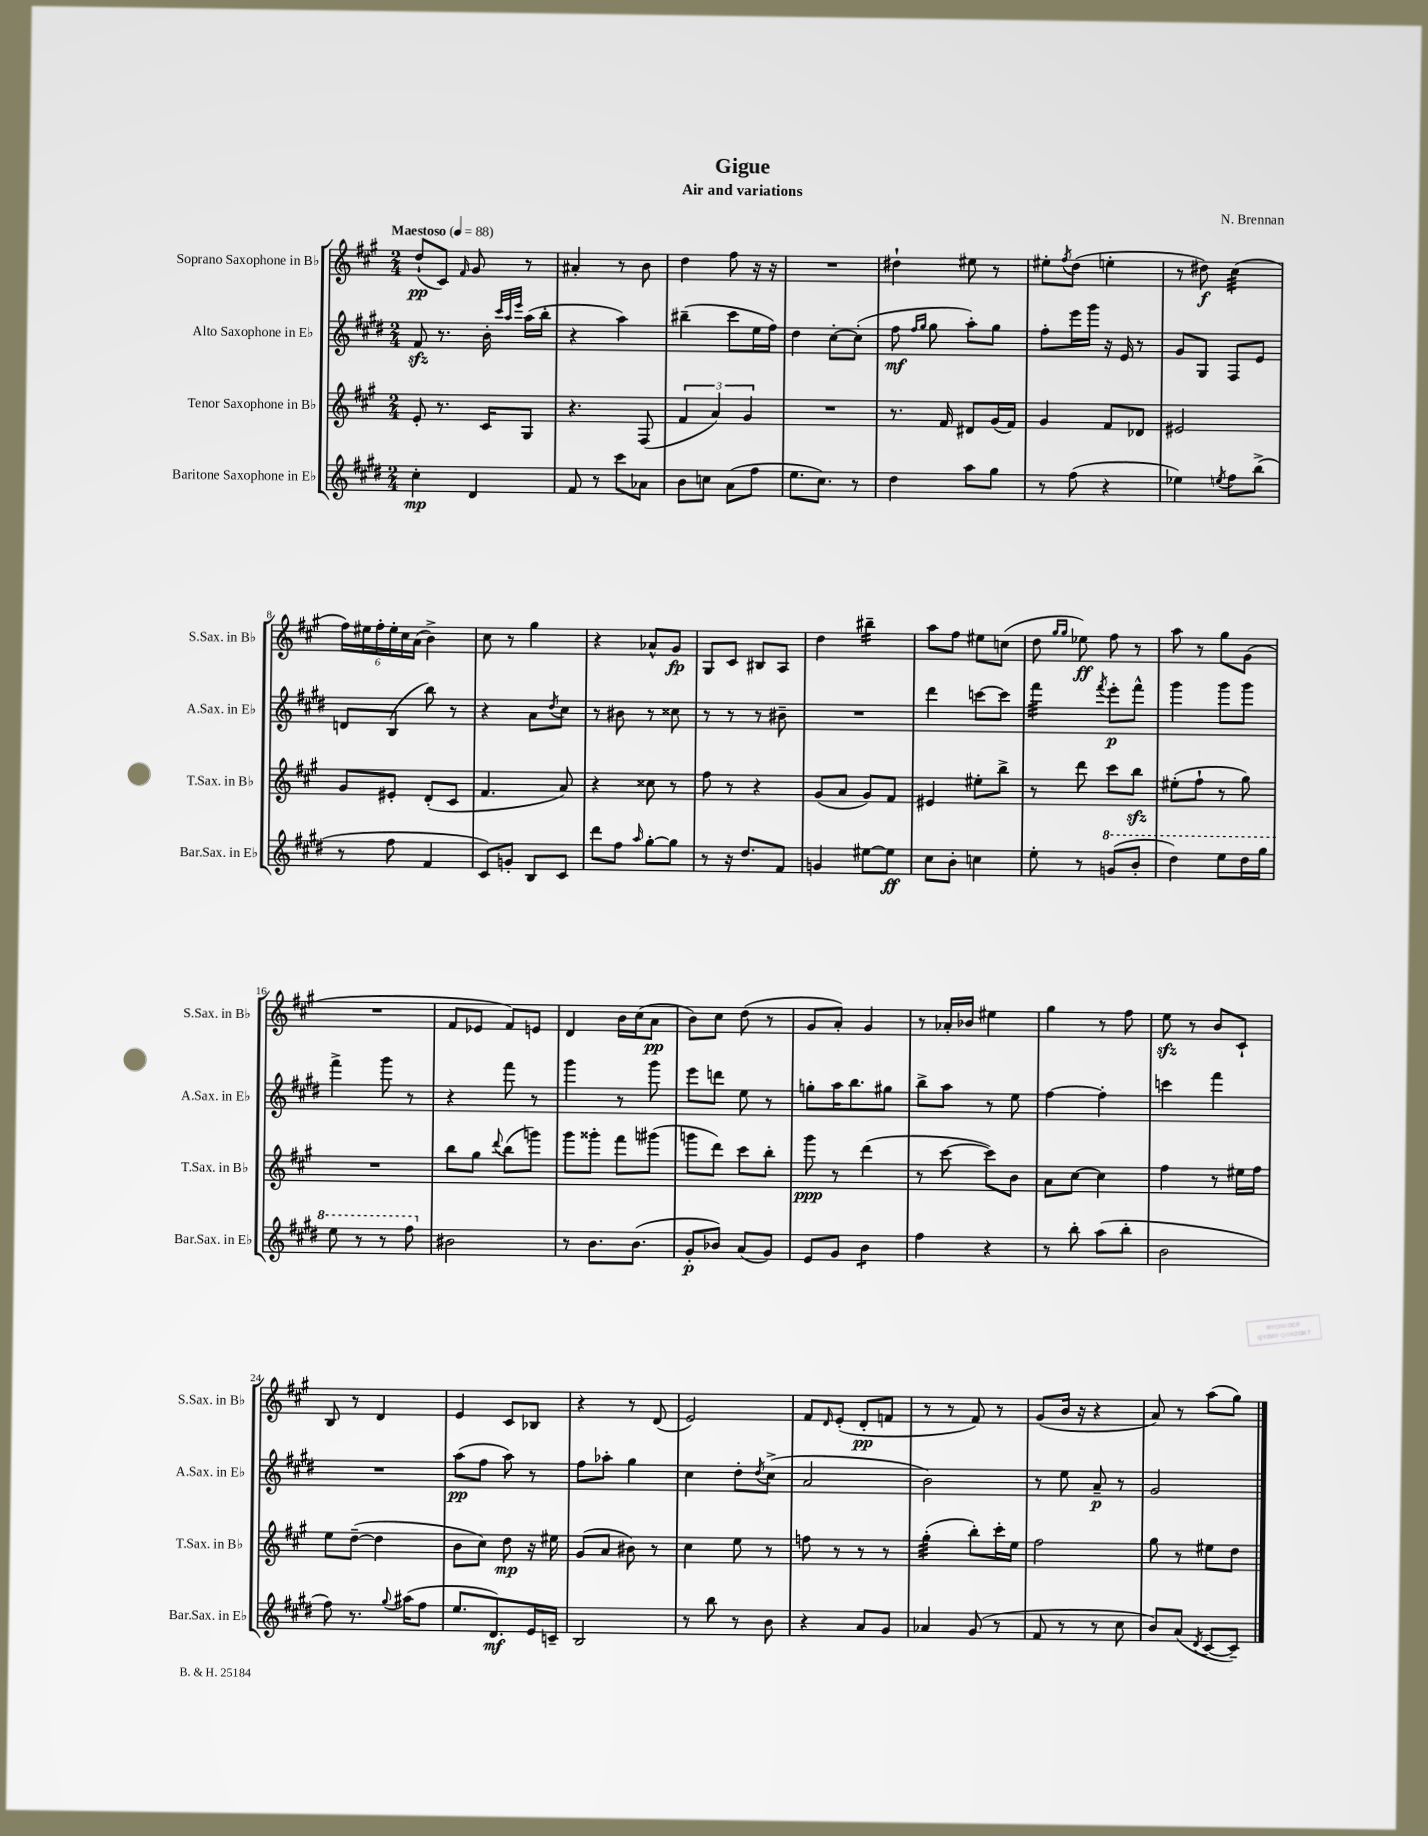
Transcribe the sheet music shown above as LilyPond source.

\header { title = "Gigue" composer = "N. Brennan" subtitle = "Air and variations" }
<<
\new StaffGroup <<
\new Staff = "s0" \with { instrumentName = "Soprano Saxophone in Bb" shortInstrumentName = "S.Sax. in Bb" } {
    \clef treble \key a \major \numericTimeSignature \time 2/4 \tempo "Maestoso" 4 = 88
    d''8-!\pp( cis'8) \grace { fis'16 } gis'8 r8 |
    ais'4-. r8 b'8 |
    d''4 fis''8 r16 r16 |
    R2 |
    dis''4-! eis''8 r8 |
    eis''8-. \acciaccatura { fis''8 } d''8( e''4-. |
    r8 dis''8\f) cis''4:32( |
    \tuplet 6/4 { fis''16) eis''16 fis''16-. eis''16-. cis''16 a'16( } b'4->) |
    cis''8 r8 gis''4 |
    r4 aes'8-^ gis'8\fp |
    gis8 cis'8 bis8 a8 |
    d''4 bis''4:16-- |
    a''8 fis''8 eis''8 c''8( |
    d''8 \grace { gis''16 gis''16 } ees''8\ff) fis''8 r8 |
    a''8 r8 gis''8 gis'8( |
    R2 |
    fis'8 ees'8 fis'8) e'8 |
    d'4 b'16 cis''16( a'8\pp |
    b'8) cis''8 d''8( r8 |
    gis'8 a'8-.) gis'4 |
    r8 aes'16-. bes'16 eis''4 |
    gis''4 r8 fis''8 |
    e''8\sfz r8 b'8 cis'8-! |
    b8 r8 d'4 |
    e'4 cis'8 bes8 |
    r4 r8 d'8( |
    e'2) |
    fis'8 \grace { d'16 } e'8-.( d'8-.\pp f'8 |
    r8 r8 fis'8) r8 |
    gis'8( b'16 r16 r4 |
    a'8) r8 a''8( gis''8) \bar "|." |
}
\new Staff = "s1" \with { instrumentName = "Alto Saxophone in Eb" shortInstrumentName = "A.Sax. in Eb" } {
    \clef treble \key e \major \numericTimeSignature \time 2/4
    fis'8\sfz r8. b'16-. \grace { cis'''32 a''32 e'''32 } a''16( b''16-. |
    r4 a''4) |
    bis''4--( cis'''8 e''16 fis''16) |
    dis''4 cis''8~-. cis''8-.( |
    fis''8\mf \grace { fis''16 gis''16 } gis''8 a''8-.) gis''8 |
    fis''8-. e'''16 gis'''16 r16 e'16 r8 |
    gis'8 gis8 fis8 e'8 |
    d'8 b8( b''8) r8 |
    r4 a'8 \acciaccatura { dis''8 } cis''8 |
    r8 bis'8 r8 cisis''8 |
    r8 r8 r8 bis'8-- |
    R2 |
    dis'''4 c'''8~ c'''8 |
    fis'''4:32 \acciaccatura { fis'''8 } e'''8-.\p fis'''8-^ |
    gis'''4 gis'''8 gis'''8 |
    fis'''4-> gis'''8 r8 |
    r4 fis'''8 r8 |
    gis'''4 r8 gis'''8 |
    e'''8 d'''8 e''8 r8 |
    g''8-. a''16 b''8. gis''8 |
    b''8-> a''8 r8 e''8 |
    fis''4~ fis''4-. |
    c'''4 fis'''4 |
    R2 |
    a''8\pp( fis''8 a''8) r8 |
    fis''8 aes''8-. gis''4 |
    cis''4 dis''8-. \acciaccatura { dis''8 } cis''8->( |
    a'2 |
    b'2) |
    r8 e''8 a'8--\p r8 |
    gis'2 \bar "|." |
}
\new Staff = "s2" \with { instrumentName = "Tenor Saxophone in Bb" shortInstrumentName = "T.Sax. in Bb" } {
    \clef treble \key a \major \numericTimeSignature \time 2/4
    e'8-. r8. cis'16 gis8 |
    r4. fis8( |
    \tuplet 3/2 { fis'4 a'4) gis'4 } |
    R2 |
    r8. fis'16 dis'8 gis'16( fis'16) |
    gis'4 fis'8 des'8 |
    eis'2 |
    gis'8 eis'8-. d'8-.( cis'8 |
    fis'4. a'8) |
    r4 cisis''8 r8 |
    fis''8 r8 r4 |
    gis'8( a'8 gis'8) fis'8 |
    eis'4 eis''8-. b''8-> |
    r8 d'''8 cis'''8 b''8\sfz |
    eis''8-.( fis''8-! r8 gis''8) |
    R2 |
    b''8 gis''8 \appoggiatura { d'''8 } b''8( g'''8) |
    gis'''8 gisis'''8-. fis'''8 gis'''8( |
    g'''8 d'''8) cis'''8 b''8-. |
    gis'''8\ppp r8 d'''4( |
    r8 cis'''8~ cis'''8) b'8 |
    a'8 cis''8~ cis''4 |
    fis''4 r8 eis''16 fis''16 |
    e''8 d''8~--( d''4 |
    b'8 cis''8) d''8\mp r16 eis''16 |
    gis'8( a'8 bis'8) r8 |
    cis''4 e''8 r8 |
    f''8 r8 r8 r8 |
    gis''4:32-.( b''8-.) cis'''16-. e''16 |
    fis''2 |
    gis''8 r8 eis''8 d''8 \bar "|." |
}
\new Staff = "s3" \with { instrumentName = "Baritone Saxophone in Eb" shortInstrumentName = "Bar.Sax. in Eb" } {
    \clef treble \key e \major \numericTimeSignature \time 2/4
    cis''4-.\mp dis'4 |
    fis'8 r8 cis'''8 aes'8 |
    b'8 c''8 a'8( fis''8 |
    e''8. cis''8.) r8 |
    dis''4 a''8 gis''8 |
    r8 fis''8( r4 |
    ees''4) \acciaccatura { e''8 } fis''8 b''8->( |
    r8 fis''8 fis'4 |
    cis'8) g'8-. b8 cis'8 |
    dis'''8 fis''8 \grace { a''16 } gis''8~-. gis''8 |
    r8 r16 dis''8. fis'8 |
    g'4 eis''8~ eis''8\ff |
    cis''8 b'8-. c''4 |
    e''8-. r8 \ottava #1 g''8( b''8-. |
    dis'''4) e'''8 dis'''16 gis'''16 |
    e'''8 r8 r8 fis'''8 \ottava #0 |
    bis'2 |
    r8 b'8. b'8.( |
    gis'8-.\p bes'8) a'8( gis'8) |
    e'8 gis'8 b'4:8 |
    fis''4 r4 |
    r8 b''8-. a''8( b''8-. |
    b'2 |
    fis''8) r8. \appoggiatura { gis''8 } ais''16( fis''8 |
    e''8. dis'8.\mf) e'16 c'16-- |
    b2 |
    r8 b''8 r8 b'8 |
    r4 a'8 gis'8 |
    aes'4 gis'8( r8 |
    fis'8 r8 r8 cis''8 |
    b'8) a'8( \acciaccatura { dis'8 } cis'8~ cis'8--) \bar "|." |
}
>>
>>
